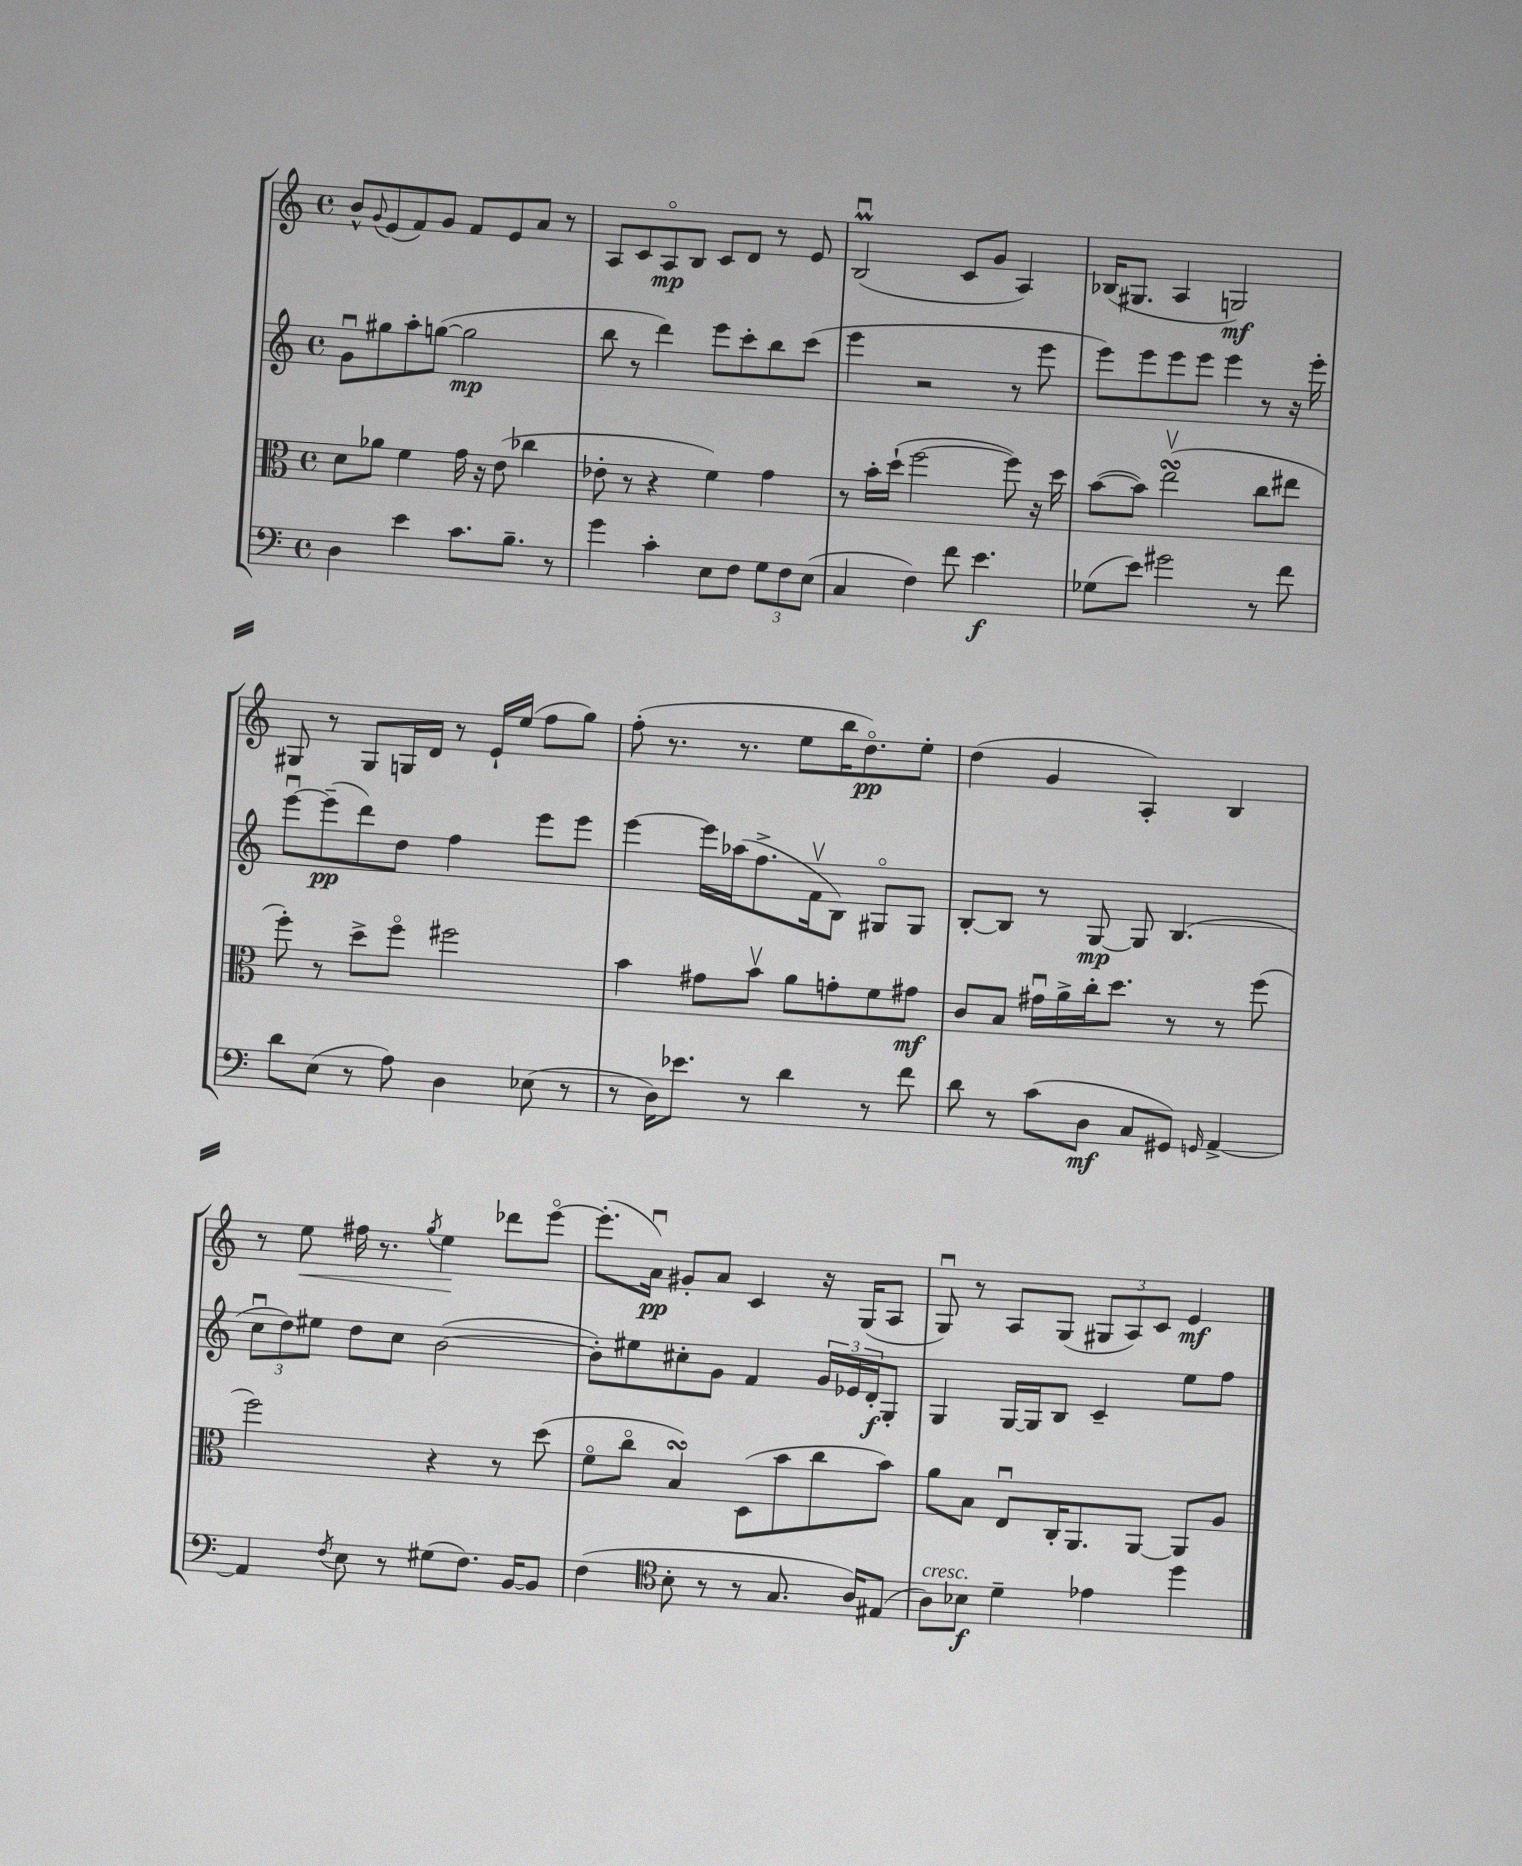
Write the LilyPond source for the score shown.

<<
\new StaffGroup <<
\new Staff = "s0" {
    \clef treble \key c \major \defaultTimeSignature \time 4/4
    b'8-^ \appoggiatura { g'8 } e'8( f'8) g'8 f'8 e'8 a'8 r8 |
    a8 c'8 a8\flageolet\mp b8 c'8 d'8 r8 e'8 |
    b2\downbow\prall( c'8 g'8 a4) |
    bes16( gis8. a4 g2\mf) |
    gis8 r8 gis8 g16 d'16 r8 e'16-! e''16( f''8 g''8) |
    f''8-.( r8. r8. e''8 b''16 d''8.\flageolet\pp) e''8-. |
    d''4( g'4 a4-.) b4 |
    r8 e''8\< fis''16 r8. \acciaccatura { g''8 } e''4\! des'''8 e'''8~\flageolet |
    e'''8.-.( a'16\downbow\pp) gis'8-. a'8 c'4 r16 g16( a8 |
    g8\downbow) r8 a8 g8( \tuplet 3/2 { gis8 a8) c'8 } e'4\mf \bar "|." |
}
\new Staff = "s1" {
    \clef treble \key c \major \defaultTimeSignature \time 4/4
    g'8\downbow gis''8 a''8-. g''8~( g''2\mp |
    b''8 r8 d'''4) e'''8 c'''8-. b''8 c'''8( |
    e'''4 r2 r8 e'''8 |
    e'''8) e'''8 e'''8 e'''8 e'''4 r8 r16 e'''16-. |
    e'''8~\downbow e'''8--\pp( d'''8) d''8 f''4 e'''8 e'''8 |
    e'''4~ e'''16 aes''16( f''8.-> f'16\upbow b8) gis8\flageolet gis8 |
    b8~-. b8 r8 g8~\mp g8 b4.( |
    \tuplet 3/2 { c''8\downbow d''8) eis''8 } d''8 c''8 b'2~( |
    b'8-.) eis''8 cis''8-. g'8 f'4 \tuplet 3/2 { g'16 ees'16 d'16-.\f } g8-. |
    g4 g16~ g16 b8 c'4-- e''8 f''8 \bar "|." |
}
\new Staff = "s2" {
    \clef alto \key c \major \defaultTimeSignature \time 4/4
    d'8 aes'8 f'4 g'16 r16 e'8( ces''4 |
    ees'8-. r8 r4 f'4) g'4 |
    r8 b'16-. d''16-!( f''2~ f''8) r16 d''16 |
    b'8~( b'8) e''2\upbow\turn( c''8 eis''8 |
    f''8-.) r8 d''8-> f''8\flageolet fis''2 |
    b'4 gis'8 b'8\upbow a'8 g'8-. f'8 gis'8\mf |
    c'8 b8 gis'16\downbow a'16-> c''16-. d''8. r8 r8 f''8( |
    f''2) r4 r8 d''8( |
    f'8\flageolet c''8\flageolet b4\turn) d8( b'8 c''8 b'8) |
    a'8 b8 e8\downbow c16-. a,8. a,8~ a,8 a8 \bar "|." |
}
\new Staff = "s3" {
    \clef bass \key c \major \defaultTimeSignature \time 4/4
    d4 e'4 c'8. b8.-- r8 |
    g'4 c'4-. e8 f8 \tuplet 3/2 { g8 f8 e8( } |
    c4 f4) f'8 e'4.\f |
    ges8( e'8) gis'2 r8 f'8 |
    d'8 e8( r8 a8) d4 ees8( r8 |
    r8 d16) ees'8. r8 d'4 r8 f'8 |
    d'8 r8 c'8( d8\mf c8 gis,8) \grace { g,16 } a,4~-> |
    a,4 \acciaccatura { f8 } e8 r8 gis8( f8.) b,16~ b,8 |
    f4( \clef tenor b8-. r8 r8 g8. a16) eis8( |
    a8^\markup { \italic "cresc." }) bes8\f d'4-- ees'4 d''4 \bar "|." |
}
>>
>>
\layout { \context { \Score \remove "Bar_number_engraver" } }
